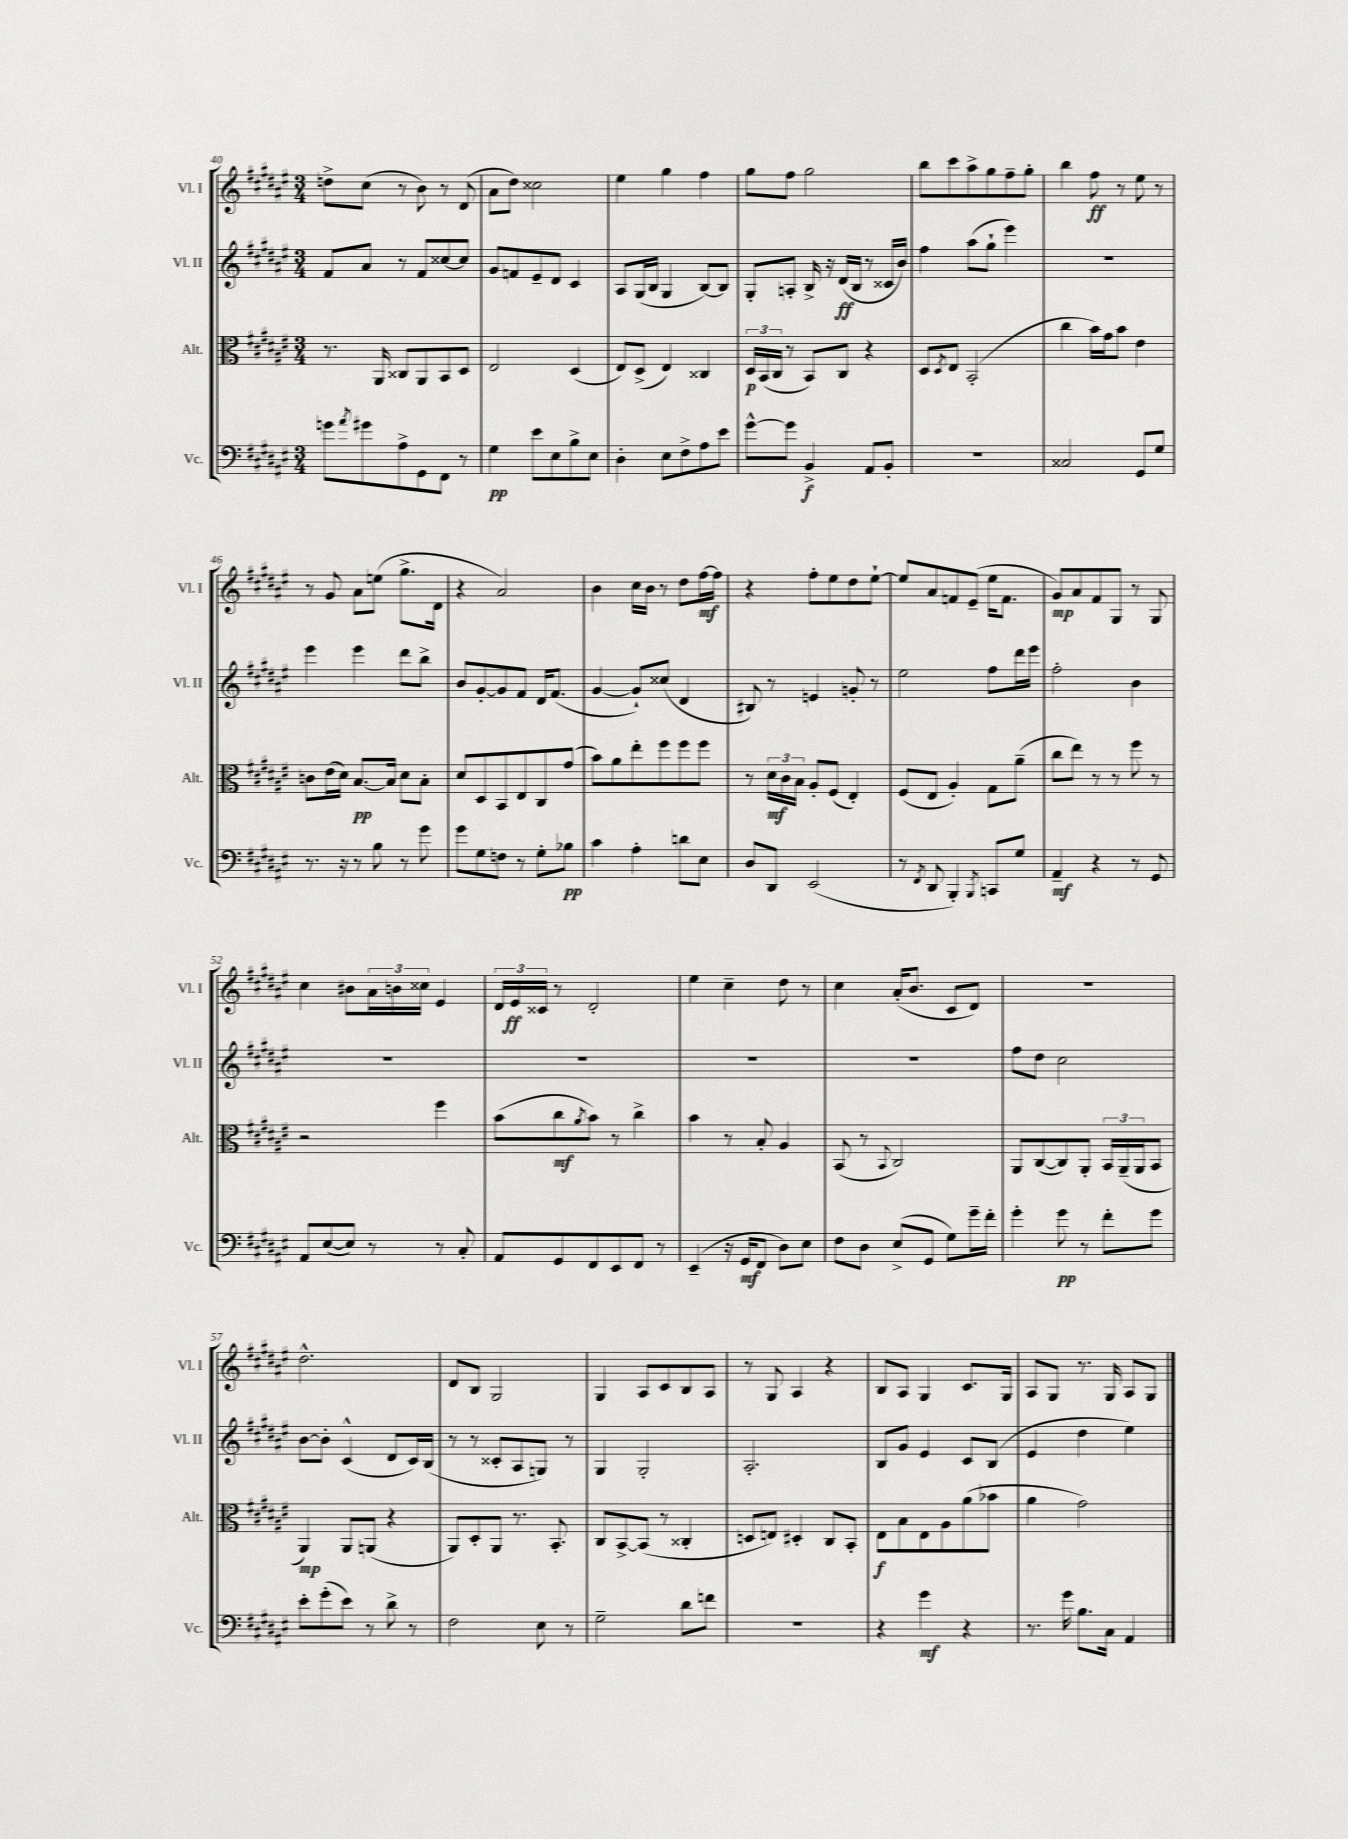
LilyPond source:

<<
\new StaffGroup <<
\new Staff = "s0" \with { instrumentName = "Vl. I" shortInstrumentName = "Vl. I" } {
    \clef treble \key fis \major \numericTimeSignature \time 3/4
    d''8-> cis''8( r8 b'8) r8 dis'8( |
    ais'8 dis''8) cisis''2 |
    eis''4 gis''4 fis''4 |
    gis''8 fis''8 gis''2 |
    b''8 cis'''8 ais''8-> gis''8 fis''8-- gis''8-. |
    b''4 fis''8\ff r8 eis''8 r8 |
    r8 gis'8 ais'8 e''8( gis''8.-> dis'16 |
    r4 ais'2) |
    b'4 cis''16 b'16 r8 dis''8 fis''16~\mf fis''16 |
    r4 fis''8-. eis''8 dis''8 eis''8~-! |
    eis''8 ais'8 f'8 eis'8--( eis''16 f'8. |
    gis'8\mp) ais'8 fis'8 gis8 r8 gis8 |
    cis''4 bis'8 \tuplet 3/2 { ais'16 b'16 cisis''16 } eis'4 |
    \tuplet 3/2 { dis'16 eis'16\ff cisis'16 } r8 dis'2-. |
    eis''4 cis''4-- dis''8 r8 |
    cis''4 ais'16-.( b'8. cis'8 dis'8) |
    R2. |
    dis''2.-^ |
    dis'8 b8 gis2 |
    gis4 ais8 cis'8 b8 ais8 |
    r8 gis8 ais4 r4 |
    b8 ais8 gis4 cis'8. gis16 |
    ais8 gis8 r8. gis16 ais8 gis8 \bar "|." |
}
\new Staff = "s1" \with { instrumentName = "Vl. II" shortInstrumentName = "Vl. II" } {
    \clef treble \key fis \major \numericTimeSignature \time 3/4
    fis'8 ais'8 r8 fis'8 cisis''8~ cisis''8 |
    gis'8 f'8 eis'8-- dis'8 cis'4 |
    ais8 gis16( b16 gis4 b8~) b8 |
    gis8-. a8-. b16-> r16 dis'16\ff( b16 r8 cisis'16 b'16) |
    fis''4 ais''8( gis''8-! eis'''4) |
    R2. |
    eis'''4 eis'''4 dis'''8 b''8-> |
    b'8 gis'8~-. gis'8 fis'8 dis'16 fis'8.( |
    gis'4~ gis'8-!) cisis''8( dis'4 |
    bis8) r8 e'4 g'8-. r8 |
    eis''2 fis''8 dis'''16 eis'''16 |
    fis''2-. b'4 |
    R2. |
    R2. |
    R2. |
    R2. |
    fis''8 dis''8 cis''2 |
    b'8~ b'8-. cis'4-^( dis'8 cis'16) b16( |
    r8 r8 cisis'8-. ais8 g8) r8 |
    gis4 gis2-. |
    ais2.-. |
    b8 gis'8 eis'4 cis'8 b8( |
    eis'4 dis''4 eis''4) \bar "|." |
}
\new Staff = "s2" \with { instrumentName = "Alt." shortInstrumentName = "Alt." } {
    \clef alto \key fis \major \numericTimeSignature \time 3/4
    r8. ais,16 cisis8 ais,8 b,8 dis8 |
    eis2 dis4( |
    eis8) dis8->( eis4) cisis4 |
    \tuplet 3/2 { dis16\p b,16( cis16 } r8 b,8) cis8 r4 |
    dis8 \acciaccatura { dis8 } eis8 b,2-.( |
    cis''4 b'16) gis'16 b'8 eis'4 |
    c'8 eis'16( dis'16) b8.~\pp b16 dis'8 b8-. |
    dis'8 dis8 b,8 eis8 cis8 gis'8( |
    b'8) ais'8 eis''8-. fis''8 fis''8 fis''8 |
    r8 \tuplet 3/2 { dis'16\mf cis'16 b16 } ais8-. fis8( eis4-.) |
    fis8( eis8 ais4-.) gis8 ais'8--( |
    cis''8 eis''8) r8 r8 fis''8 r8 |
    r2 fis''4 |
    b'8( cis''8\mf \acciaccatura { ais'8 } b'8) r8 cis''4-> |
    b'4 r8 b8-. ais4 |
    b,8( r8 \appoggiatura { b,8 } cis2) |
    ais,8 cis8~( cis8) ais,8-. \tuplet 3/2 { b,16 ais,16--( ais,16 } b,8 |
    ais,4\mp) ais,8 a,8( r4 |
    ais,8) dis8-. ais,8 r8. b,8.-. |
    cis8 b,8~-> b,8( r8 cisis4-. |
    d8 e8) dis4-. cis8 b,8-. |
    eis8\f b8 eis8 ais8 ais'8( bes'8 |
    ais'4 gis'2) \bar "|." |
}
\new Staff = "s3" \with { instrumentName = "Vc." shortInstrumentName = "Vc." } {
    \clef bass \key fis \major \numericTimeSignature \time 3/4
    g'8 \acciaccatura { ais'8 } gis'8 ais8-> gis,8 fis,8 r8 |
    gis4\pp eis'8 eis8 b8-> eis8 |
    dis4-. eis8 fis8-> ais8 eis'8 |
    gis'8~-^ gis'8 b,4->\f ais,8 b,8-. |
    R2. |
    cisis2 gis,8 gis8 |
    r8. r16 r8 b8 r8 gis'8 |
    gis'8 gis8 f8 r8 gis8-. bes8\pp |
    cis'4 ais4-. d'8 eis8 |
    dis8 dis,8 eis,2( |
    r8 \acciaccatura { fis,8 } dis,8 b,,4-.) \acciaccatura { b,,8 } c,8 gis8 |
    ais,4--\mf r4 r8 gis,8 |
    ais,8 eis8~( eis8) r8 r8 cis8-. |
    ais,8 gis,8 fis,8 eis,8 fis,8 r8 |
    eis,4--( r16 gis,16\mf fis,8 dis8) eis8 |
    fis8 dis8 eis8->( gis,8 gis8) gis'16-- fis'16-. |
    gis'4-. gis'8\pp r8 fis'8-. gis'8 |
    eis'8-. gis'8-.( eis'8) r8 dis'8-> r8 |
    fis2 eis8 r8 |
    gis2-- dis'8 f'8 |
    R2. |
    r4 gis'4\mf r4 |
    r8. gis'16 b8. cis16 ais,4 \bar "|." |
}
>>
>>
\layout { \context { \Score currentBarNumber = #40 } }
